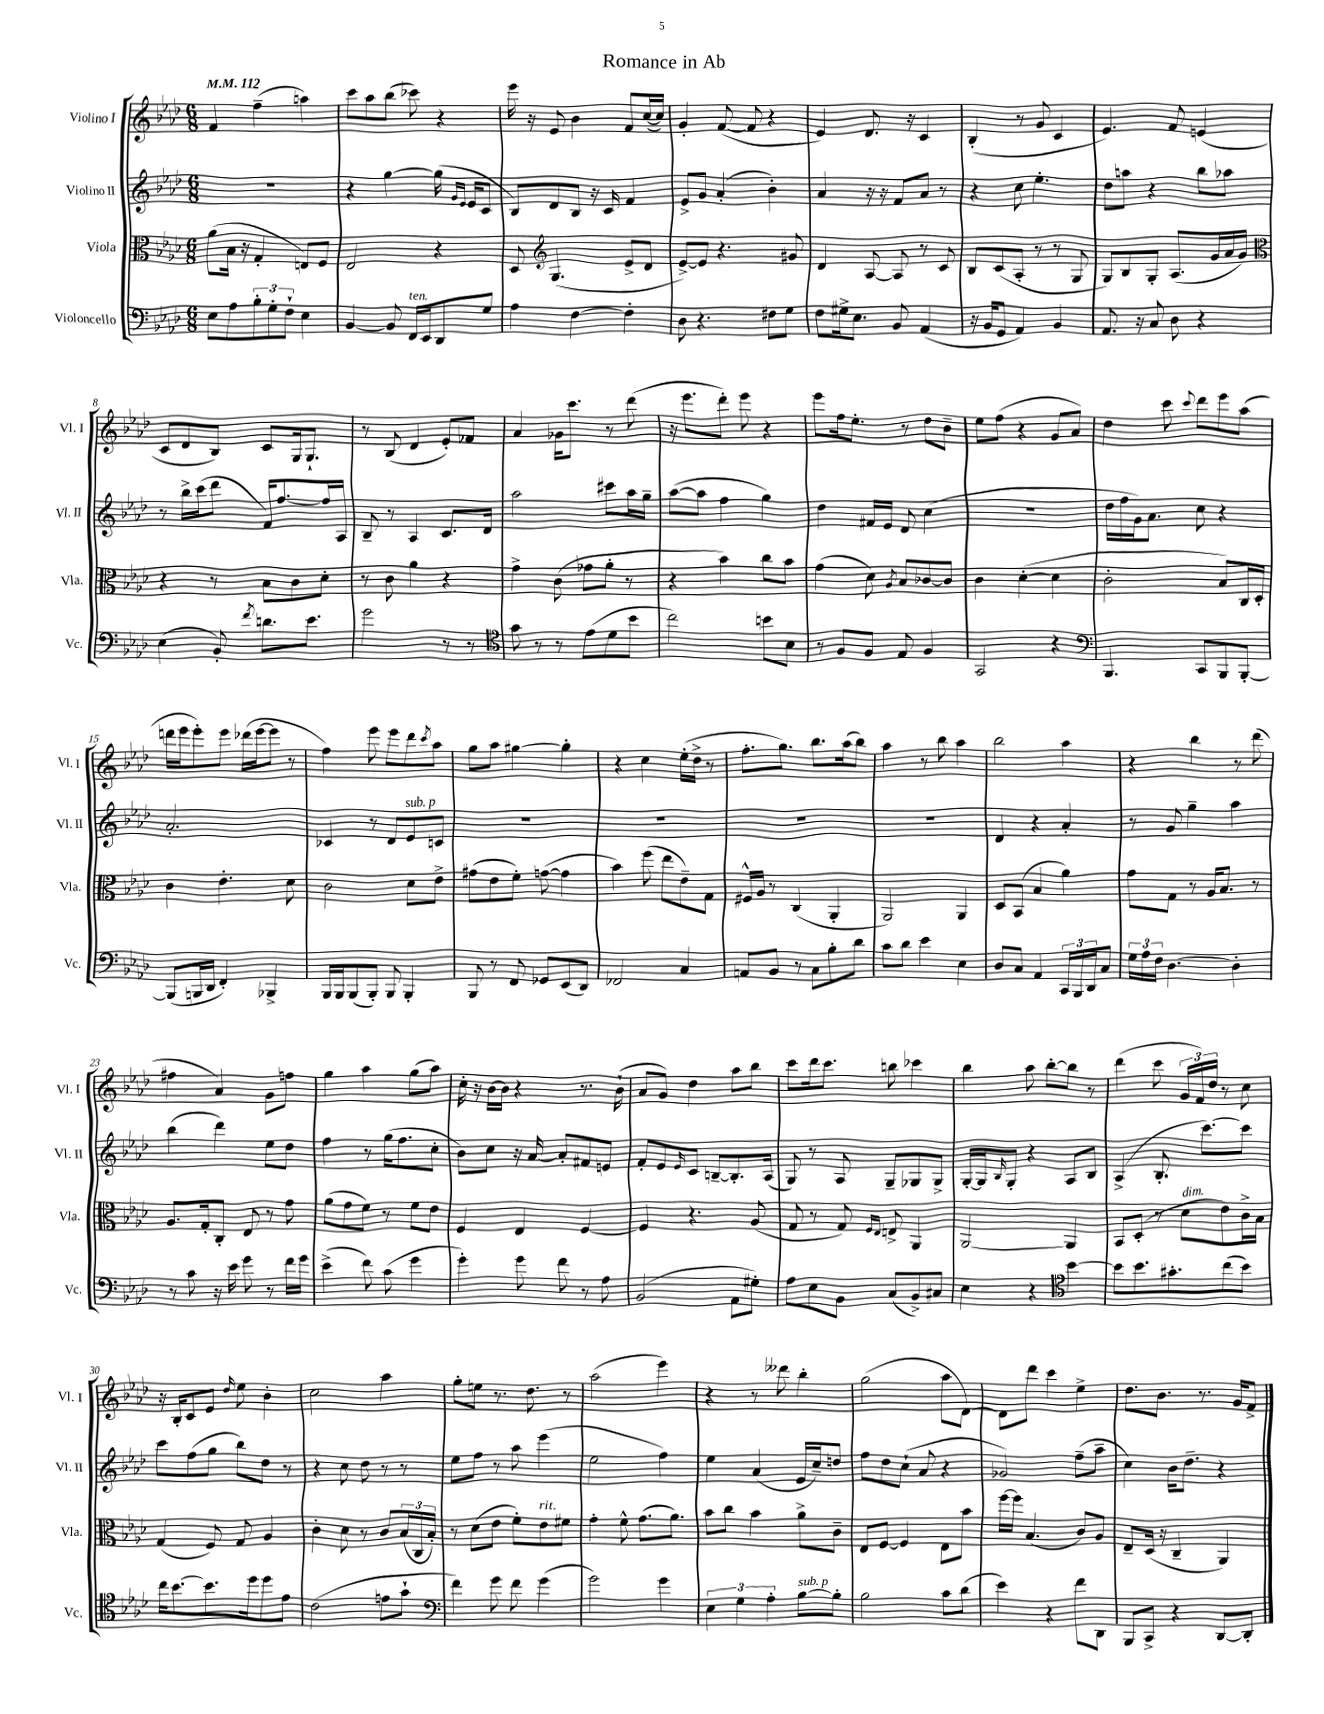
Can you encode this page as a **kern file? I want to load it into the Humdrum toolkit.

**kern	**kern	**kern	**kern
*staff4	*staff3	*staff2	*staff1
*clefF4	*clefC3	*clefG2	*clefG2
*k[b-e-a-d-]	*k[b-e-a-d-]	*k[b-e-a-d-]	*k[b-e-a-d-]
*M6/8	*M6/8	*M6/8	*M6/8
*MM112	*MM112	*MM112	*MM112
8E-	(8a-	2.r	4f
8A-	16B-	.	.
.	16r	.	.
12B-'	4G'	.	(4ff~
12G'	.	.	.
12F`	.	.	.
4E-	8E)	.	4aa)
.	8F	.	.
=	=	=	=
[4BB-	2E-	4r	8ccc
.	.	.	8aa-
8BB-]	.	[4gg	(8bb-
16FF	.	.	8ccc-)
16EE-	.	.	.
8DD-	4r	(16gg]	4r
.	.	16qqg	.
.	.	16qqe-	.
.	.	16e-	.
8G	.	8c	.
=	=	=	=
4A-	8D-	8B-)	16eee-
.	.	.	16r
*	*clefG2	*	*
.	(4.G	8d-	8e-
[4F	.	8B-	4b-
.	.	16r	.
.	.	16c	.
4F']	8e-^	4f	8f
.	8d-	.	([16cc
.	.	.	16cc])
=	=	=	=
8D-	[8e-^)	8e-^	4g'
4.r	8e-]	8g	.
.	4.r	(4a-'	([8f
.	.	.	8f]
8F#	.	4b-')	4r
8G	8g#	.	.
=	=	=	=
8F	4d-	4a-	4e-)
16G#^	.	.	.
8.E-	.	.	.
.	[8A-	16r	8.d-
.	.	16r	.
8BB-	8A-]	8f	.
.	.	.	16r
(4AA-	8r	8a-	4c
.	8c	8r	.
=	=	=	=
16r	8B-	4r	(4B-'
16BB-	.	.	.
8GG	(8c	.	.
4AA-)	8A-'	8cc	8r
.	8r	4.ee-'	8g
4BB-	8r	.	4c
.	8G	.	.
=	=	=	=
8.AA-	8G)	8dd-	4.e-)
.	8B-	8aa	.
16r	.	.	.
8C	8G'	4r	.
8D-	(8.A-	.	8f
4r	.	8bb-	(4e
.	16g	.	.
.	16a-	8aa-	.
.	16g)	.	.
=	=	=	=
*	*clefC3	*	*
(4E-	4r	8r	8c
.	.	16bb-^	8d-
.	.	(16ccc	.
8BB-')	8r	8ddd-	8B-)
8qf	.	.	.
8.d	8B-	16f)	8c
.	.	[8.ff	.
.	8c	.	16G
8.e-	.	.	8.G`
.	8d-'	16ff]	.
.	.	16A-	.
=	=	=	=
2g	8r	8B-~	8r
.	8c	8r	(8B-
.	4a-	4A-	4d-
8r	4r	8.c	8e-')
8r	.	.	8f-
.	.	16d-	.
=	=	=	=
*clefC4	*	*	*
8g	4g^	2aa-	4a-
8r	.	.	.
8r	(8c	.	16g-
.	.	.	8.ccc
(8e-	8g-	.	.
8d-	8a-'	8ccc#	8r
8b-	8r	16aa-	(8ddd-
.	.	16gg~	.
=	=	=	=
2cc)	4r	([8aa-	16r
.	.	.	8.eee-
.	.	8aa-]	.
.	4b-)	4ff	8ddd-')
.	.	.	8eee-
8b	8cc	4gg)	4r
8B-	8b-	.	.
=	=	=	=
8r	(4g	4dd-	8eee-
8F	.	.	16ff
.	.	.	8.ee-'
8F	8d-)	16f#	.
.	.	16e-	.
.	8qA-	.	.
8E-	8B-	8d-	8r
4F	[8c-	(4cc	8dd-
.	8c-]	.	8b-~
=	=	=	=
2GG	4c	2.r	8ee-
.	.	.	(8ff
.	([4d-'	.	4r
4r	4d-]	.	8g
.	.	.	8a-)
=	=	=	=
*clefF4	*	*	*
4.BBB-	2c'	16dd-	4dd-
.	.	16ff	.
.	.	16g)	.
.	.	8.a-	.
.	.	.	8ccc
.	.	.	8qqccc
8CC	.	8cc	8ddd-
8BBB-	8B-)	4r	8eee-
[8BBB-'	16C	.	(8aa-
.	16D-'	.	.
=	=	=	=
(8BBB-]	4c	2.a-'	16ddd
.	.	.	16eee-
16BBB	.	.	8eee-')
16DD-	.	.	.
4FF')	4.e-'	.	8eee-
.	.	.	(16ddd-
.	.	.	[16eee-
4BBB-^	.	.	8eee-]
.	8d-	.	8r
=	=	=	=
16BBB-	2c	4c-	4ff)
16BBB-	.	.	.
(8BBB-	.	.	.
8BBB-')	.	8r	8eee-
8BBB-	.	8d-	8eee-
4BBB-'	8d-	8e-	8ddd-
.	.	.	8qccc
.	8e-^	8c	8aa-
=	=	=	=
8BBB-	(8g#	2.r	8gg
8r	8e-	.	8aa-
8FF	8f')	.	[4gg#
8GG-	([8g	.	.
(8EE-	4g]	.	4gg#']
8DD-)	.	.	.
=	=	=	=
2FF-	4b-)	2.r	4r
.	(8ff	.	4cc
.	8ee-	.	.
4C	8e-~)	.	(16ee-'
.	.	.	16dd-^
.	8G	.	8r
=	=	=	=
8AA	16F#^^	2.r	8.ff'
.	16A-	.	.
8BB-	8r	.	.
.	.	.	8.gg)
8r	(4C	.	.
8C	.	.	8.bb-
8B-'	4AA-'	.	.
.	.	.	(16aa-
8d-	.	.	8bb-)
=	=	=	=
8c	2AA-)	2.r	4aa-
8d-	.	.	.
4e-	.	.	8r
.	.	.	8bb-
4E-	4AA-	.	4aa-
=	=	=	=
8D-	8D-	4d-	2bb-
8C	(8BB-	.	.
4AA-	4B-	4r	.
24CC	4a-)	4a-'	4aa-
24BBB-	.	.	.
24DD-	.	.	.
8C	.	.	.
=	=	=	=
24G	8g	8r	4r
24A-	.	.	.
24F	.	.	.
[4.D-	8G	8g	.
.	8r	4gg~	4bb-
.	16A-	.	.
.	8.B-	.	.
4D-']	.	4aa-	8r
.	8r	.	(8ddd-
=	=	=	=
8r	8.A-	(4bb-	4ff#
8c	.	.	.
.	16G'	.	.
16r	8C'	4ddd-)	4a-)
16e-	.	.	.
8g	8E-	.	.
8r	8r	8ee-	8g
16f	8g	8dd-	8ff
16g	.	.	.
=	=	=	=
(4e-^	(8a-	4ff	4gg
.	8g	.	.
8f)	8f)	8r	4aa-
(8c	8r	(16gg	.
.	.	8.ff	.
4g	8f	.	(8gg
.	8e-	8cc'	8aa-)
=	=	=	=
4g')	4F	8b-)	16cc'
.	.	.	16r
.	.	8cc	[16b-
.	.	.	16b-]
8g	4E-	16r	4r
.	.	[16a-	.
8f	.	8a-']	.
8r	[4F	8f#	8.r
8A-	.	8e	.
.	.	.	(16b-`
=	=	=	=
(2BB-	4F]	8f'	8a-
.	.	8e-	8g)
.	.	16qqe-	.
.	4.r	8c	4dd-
.	.	[8B~	.
8AA-	.	8.B']	8aa-
8G#')	(8A-	.	8bb-
.	.	(16A-	.
=	=	=	=
8A-	8G	8G)	8ccc
8E-	8r	8r	16ddd-
.	.	.	8.ccc
8BB-	8G)	8A-	.
.	16qqF	.	.
.	16qqE-	.	.
(8C	8E^	8G~	8bb
8BB-^)	4AA-	8G-	4ccc-
8C#	.	8G-^	.
=	=	=	=
4E-	[2AA-	[16G'	4bb-
.	.	16G]	.
.	.	16qqB-	.
.	.	8G'	.
4r	.	4r	8aa-
.	.	.	[8bb-'
*clefC4	*	*	*
[4b-	4AA-]	8A-	8bb-]
.	.	8B-	8r
=	=	=	=
8b-]	8BB-	(4A-^	(4ddd-
8.b-	(8D-'	.	.
.	8r	8.B-'	8ccc
8.g#'	.	.	.
.	8d-	.	24g
.	.	.	24f)
.	.	[8.ccc)	.
.	.	.	24dd-
(8cc	8e-)	.	8r
8b-)	16c^	8ccc]	8cc
.	16B-	.	.
=	=	=	=
16cc	(4G	8ccc	16r
[8.b-	.	.	16B-'
.	.	(8ff	8c
8.b-]	8F)	8gg	8e-
.	.	.	16qqdd-
.	8G	8bb-)	8ee-
16dd-	.	.	.
8dd-	4A-	8dd-	4b-'
8e-	.	8r	.
=	=	=	=
(2c	4c'	4r	2cc
.	8d-	8cc	.
.	8r	8dd-	.
8e	8c	8r	4aa-
8g`	(24B-	8r	.
.	24C	.	.
.	24B-')	.	.
=	=	=	=
*clefF4	*	*	*
4f)	8r	8ee-	8gg'
.	(8d-	8ff	8ee
8g	8e-	8r	8.r
8f	8f')	8aa-	.
.	.	.	8.dd-
(4g	8e-	(4eee-	.
.	8f#	.	8r
=	=	=	=
2g)	4g'	2ee-	(2aa-
.	8f^^	.	.
.	(8.g	.	.
4g	.	4ff)	4eee-)
.	8.a-)	.	.
=	=	=	=
6E-	8b-	4ee-	4r
.	8cc	.	.
6G	.	.	.
.	4b-	(4a-	8r
6A-'	.	.	.
.	.	.	8ddd--
[8B-	8a-^	16e-	4bb-'
.	.	16cc~)	.
8B-']	8c~	8dd	.
=	=	=	=
2B-	8E-	8ff	(2gg
.	[8F	8dd-	.
.	4F]	(8cc`	.
.	.	8a-	.
8c	8E-	4r	8aa-
(8d-	8b-	.	[8d-)
=	=	=	=
4e-)	[16ff	2g-)	8d-]
.	16ff]	.	.
.	(4.B-	.	8ddd-
4r	.	.	4ccc
8f	8c)	(8ff~	4ee-^
8DD-	8A-	8aa-~	.
=	=	=	=
8BBB-	8E-~	4cc)	8.dd-
8CC^	(16D-	.	.
.	16r	.	8.b-
4r	4C~	16b-	.
.	.	8.dd-~	.
.	.	.	8.r
[8DD-	4AA-)	4r	.
.	.	.	16g
8DD-']	.	.	8f^
==	==	==	==
*-	*-	*-	*-
